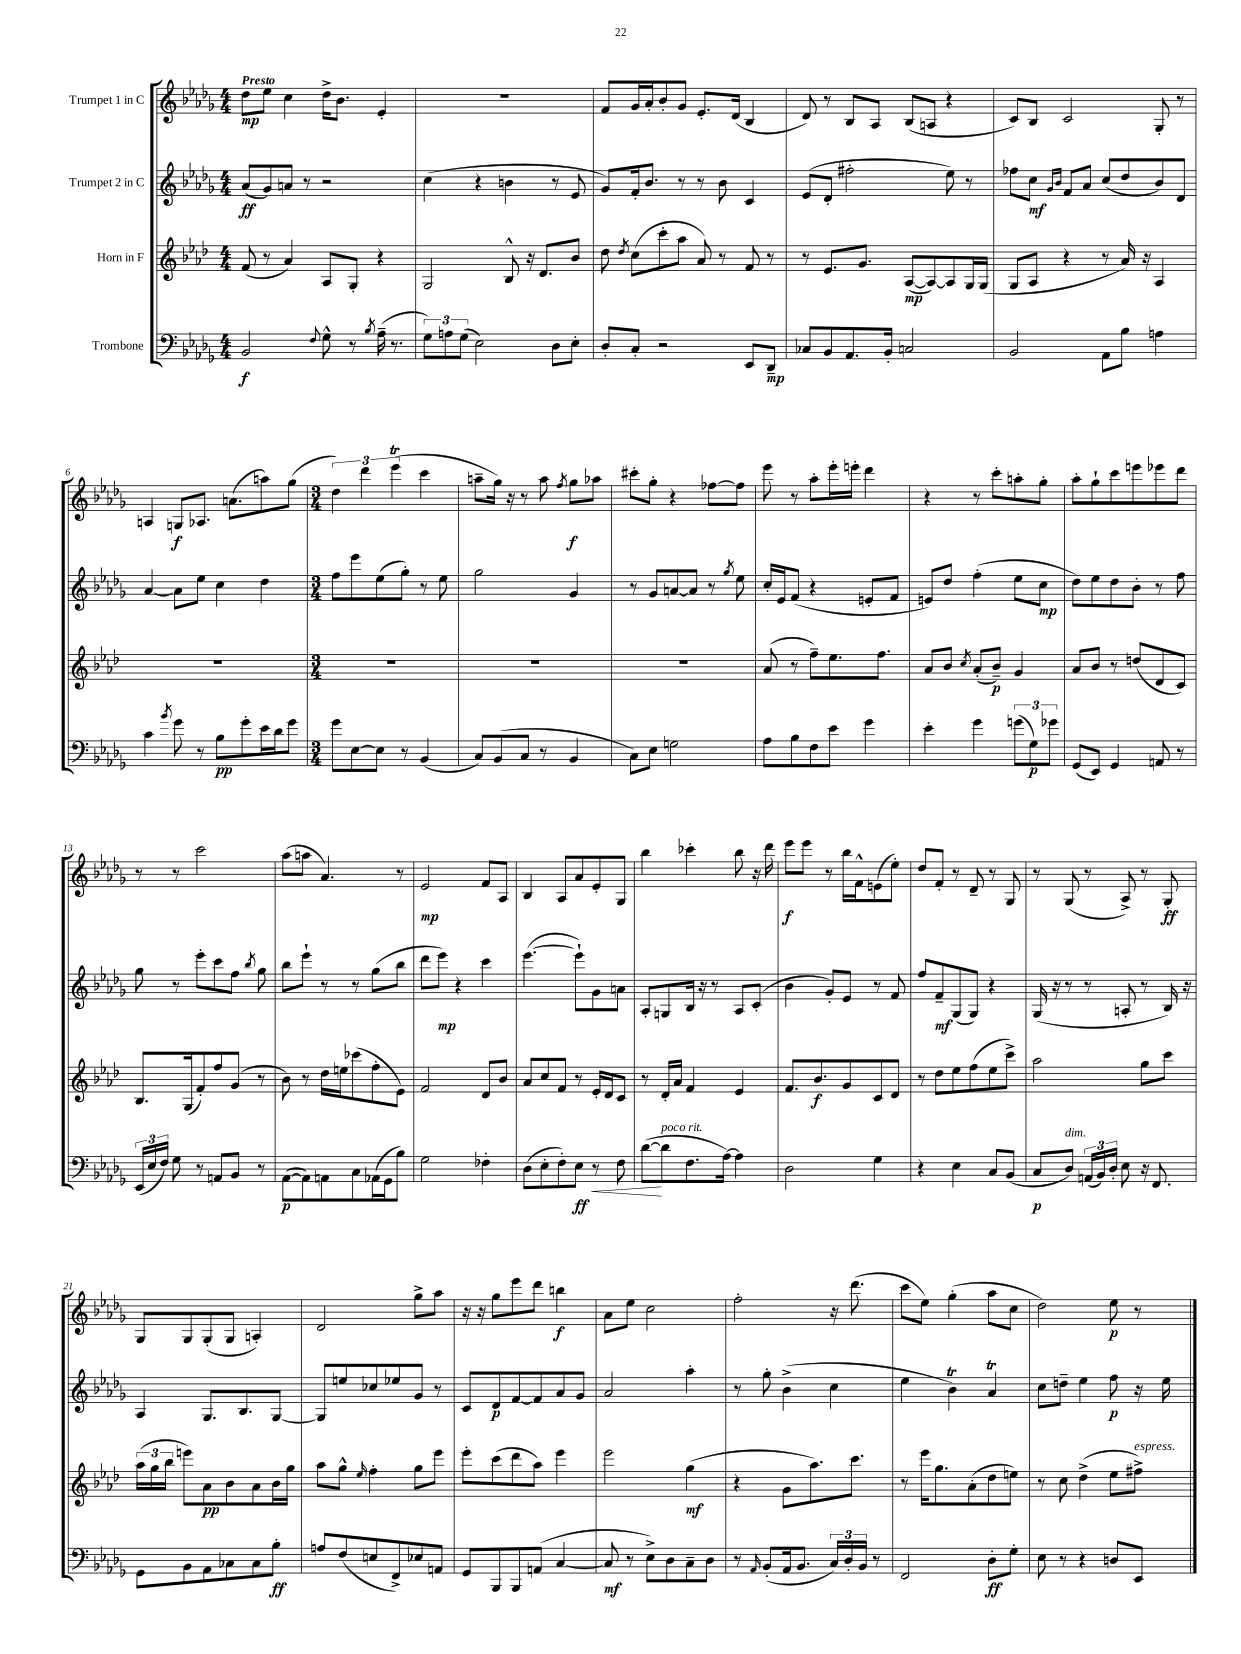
<<
\new StaffGroup <<
\new Staff = "s0" \with { instrumentName = "Trumpet 1 in C" } {
    \clef treble \key des \major \numericTimeSignature \time 4/4 \tempo "Presto"
    \autoBeamOff des''8[\mp ees''8] c''4 des''16[-> bes'8.] ees'4-. |
    R1 |
    f'8[ ges'16 aes'16-. bes'8-. ges'8] ees'8.[-. des'16]( bes4 |
    des'8) r8 bes8[ aes8] bes8[( a8] r4 |
    c'8[) bes8] c'2 ges8-. r8 |
    a4 g8[\f aes8.] a'8.[( a''8) ges''8]( |
    \numericTimeSignature \time 3/4 \tuplet 3/2 { des''4) des'''4 ees'''4\trill( } c'''4 |
    a''8[-- ges''16]) r16 r8 a''8 \acciaccatura { f''8 } ges''8[\f aes''8] |
    cis'''8[-. ges''8]-. r4 fes''8[~ fes''8] |
    ees'''8 r8 aes''8[-. ees'''16-. e'''16]-. des'''4 |
    r4 r8 c'''8[-. a''8-. ges''8]-. |
    aes''8[-. ges''8-! c'''8 e'''8 ees'''8 des'''8] |
    r8 r8 c'''2 |
    aes''8[( a''8] aes'4.) r8 |
    ees'2\mp f'8[ aes8] |
    bes4 aes8[ aes'8 ees'8-. ges8] |
    bes''4 ces'''4-. bes''8 r16 des'''16 |
    ees'''8[\f ees'''8] r8 bes''16[ f'16-^ e'8( ees''8]-.) |
    des''8[ f'8]-. r8 des'8-- r8 ges8 |
    r8 ges8( r8 aes8->) r8 ges8-.\ff |
    ges8[ ges8 ges8-.( ges8] a4-.) |
    des'2 ges''8[-> aes''8] |
    r16 r16 ges''8[ ees'''8 des'''8] b''4\f |
    aes'8[ ees''8] c''2 |
    f''2-. r16 des'''8.( |
    c'''8[ ees''8]) ges''4-.( aes''8[ c''8] |
    des''2) ees''8\p r8 \bar "|." |
}
\new Staff = "s1" \with { instrumentName = "Trumpet 2 in C" } {
    \clef treble \key des \major \numericTimeSignature \time 4/4
    \autoBeamOff aes'8[\ff( ges'8) a'8] r8 r2 |
    c''4( r4 b'4 r8 ees'8 |
    ges'8[) f'16-. bes'8.] r8 r8 bes'8 c'4 |
    ees'8[( des'8]-. fis''2-. ees''8) r8 |
    fes''8[ c''8]\mf \grace { ges'16[ bes'16] } f'8[ aes'8] c''8[( des''8 bes'8) des'8] |
    aes'4~ aes'8[ ees''8] c''4 des''4 |
    \numericTimeSignature \time 3/4 f''8[ ees'''8 ees''8( ges''8]-.) r8 ees''8 |
    ges''2 ges'4 |
    r8 ges'8[ a'8~ a'8] r8 \acciaccatura { ges''8 } ees''8 |
    c''16[-. ees'16 f'8]( r4 e'8[-. f'8] |
    e'8[) des''8] f''4-.( ees''8[ c''8]\mp |
    des''8[) ees''8 des''8 bes'8]-. r8 f''8 |
    ges''8 r8 ees'''8[-. c'''8 f''8] \acciaccatura { bes''8 } ges''8 |
    bes''8[ ees'''8]-! r8 r8 ges''8[( bes''8] |
    des'''8[ ees'''8]\mp) r4 c'''4 |
    ees'''4.~( ees'''8[-!) ges'8 a'8] |
    aes8[-. g8 bes16] r16 r8 aes8[ c'8]-.( |
    bes'4 ges'8[-.) ees'8] r8 f'8 |
    f''8[ f'8--\mf ges8( ges8]) r4 |
    ges16( r16 r8 r8 a8-. r8 bes16) r16 |
    aes4 ges8.[ bes8. ges8]~ |
    ges8[ e''8 ces''8 ees''8 ges'8] r8 |
    c'8[ des'8\p f'8~ f'8 aes'8 ges'8] |
    aes'2 aes''4-. |
    r8 ges''8-. bes'4->( c''4 |
    ees''4 bes'4\trill) aes'4\trill |
    c''8[ d''8]-- ees''4 f''8\p r16 ees''16 \bar "|." |
}
\new Staff = "s2" \with { instrumentName = "Horn in F" } {
    \clef treble \key aes \major \numericTimeSignature \time 4/4
    \autoBeamOff f'8( r8 aes'4) aes8[ g8]-. r4 |
    g2 bes8-^ r16 des'8.[ bes'8] |
    des''8 \acciaccatura { des''8 } c''8[( c'''8-. aes''8] aes'8) r8 f'8 r8 |
    r8 ees'8.[ g'8.] aes8[~\mp( aes8~) aes8 g16 g16]( |
    g8[ aes8] r4 r8 aes'16) r16 aes4 |
    R1 |
    \numericTimeSignature \time 3/4 R2. |
    R2. |
    R2. |
    aes'8( r8 f''8[--) ees''8. f''8.] |
    aes'8[ bes'8] \acciaccatura { c''8 } aes'8[-.( bes'8]--\p) g'4 |
    aes'8[ bes'8] r8 d''8[( des'8 c'8]) |
    bes8.[ g16( f'8-.) f''8 g'8]( r8 |
    bes'8) r8 des''16[ e''16 ces'''8( f''8-. ees'8]) |
    f'2 des'8[ bes'8] |
    aes'8[ c''8 f'8] r8 ees'16[-. des'16 c'8] |
    r8 des'16[-. aes'16] f'4 ees'4 |
    f'8.[ bes'8.\f g'8 c'8 des'8] |
    r8 des''8[ ees''8 f''8( ees''8 c'''8]->) |
    aes''2 g''8[ c'''8] |
    \tuplet 3/2 { aes''16[( g''16 bes''16] } e'''8[) aes'8\pp bes'8 aes'8 bes'16 g''16] |
    aes''8[ g''8]-^ \grace { ees''16 } f''4-. g''8[ ees'''8] |
    ees'''8[-. c'''8( des'''8 aes''8]) ees'''4 |
    ees'''2 g''4\mf( |
    r4 g'8[ aes''8.) c'''8.] |
    r8 ees'''16[ g''8. aes'8-.( des''8 e''8]) |
    r8 c''8 des''4->( ees''8[ fis''8]->^\markup { \italic "espress." }) \bar "|." |
}
\new Staff = "s3" \with { instrumentName = "Trombone" } {
    \clef bass \key des \major \numericTimeSignature \time 4/4
    \autoBeamOff bes,2\f \appoggiatura { f8 } ges8-^ r8 \acciaccatura { bes8 } aes16--( r8. |
    \tuplet 3/2 { ges8[) a8 ges8]( } ees2) des8[ ees8]-. |
    des8[-. c8]-. r2 ees,8[ des,8]--\mp |
    ces8[ bes,8 aes,8. bes,16]-. c2 |
    bes,2 aes,8[ bes8] a4 |
    c'4 \acciaccatura { bes'8 } ges'8 r8 bes8[\pp ges'8-. ees'16 des'16 ges'8] |
    \numericTimeSignature \time 3/4 ges'8[ ees8~ ees8] r8 bes,4( |
    c8[) bes,8( c8] r8 bes,4 |
    c8[) ees8] g2 |
    aes8[ bes8 f8 ees'8] ges'4 |
    ees'4-. ges'4 \tuplet 3/2 { g'8[( ges8\p) ges'8] } |
    ges,8[( ees,8]) ges,4 a,8 r8 |
    \tuplet 3/2 { ees,16[( ees16 f16]) } ges8 r8 a,8[ bes,8] r8 |
    aes,8[~\p( aes,8) a,8 c8 aes,16( ges,16 bes8]) |
    ges2 fes4-. |
    des8[( ees8-. f8-.) ees8]\ff\< r8 f8 |
    des'8[~\!( des'8^\markup { \italic "poco rit." } f8. aes16]~) aes4 |
    des2 ges4 |
    r4 ees4 c8[ bes,8]( |
    c8[\p des8]^\markup { \italic "dim." }) \tuplet 3/2 { a,16[( bes,16) des16]-. } ees8 r16 f,8. |
    ges,8[ bes,8 aes,8 ces8 ces8 bes8]-.\ff |
    a8[ f8( e8 f,8->) ees8 a,8] |
    ges,8[ bes,,8 bes,,8 a,8]( c4~ |
    c8\mf r8 ees8[->) des8 c8-- des8] |
    r8 \grace { aes,16 } bes,8[-.( aes,16 bes,8.] \tuplet 3/2 { c16[) des16-. bes,16] } r8 |
    f,2 des8[-.\ff ges8]-. |
    ees8 r8 r4 d8[ ees,8] \bar "|." |
}
>>
>>
